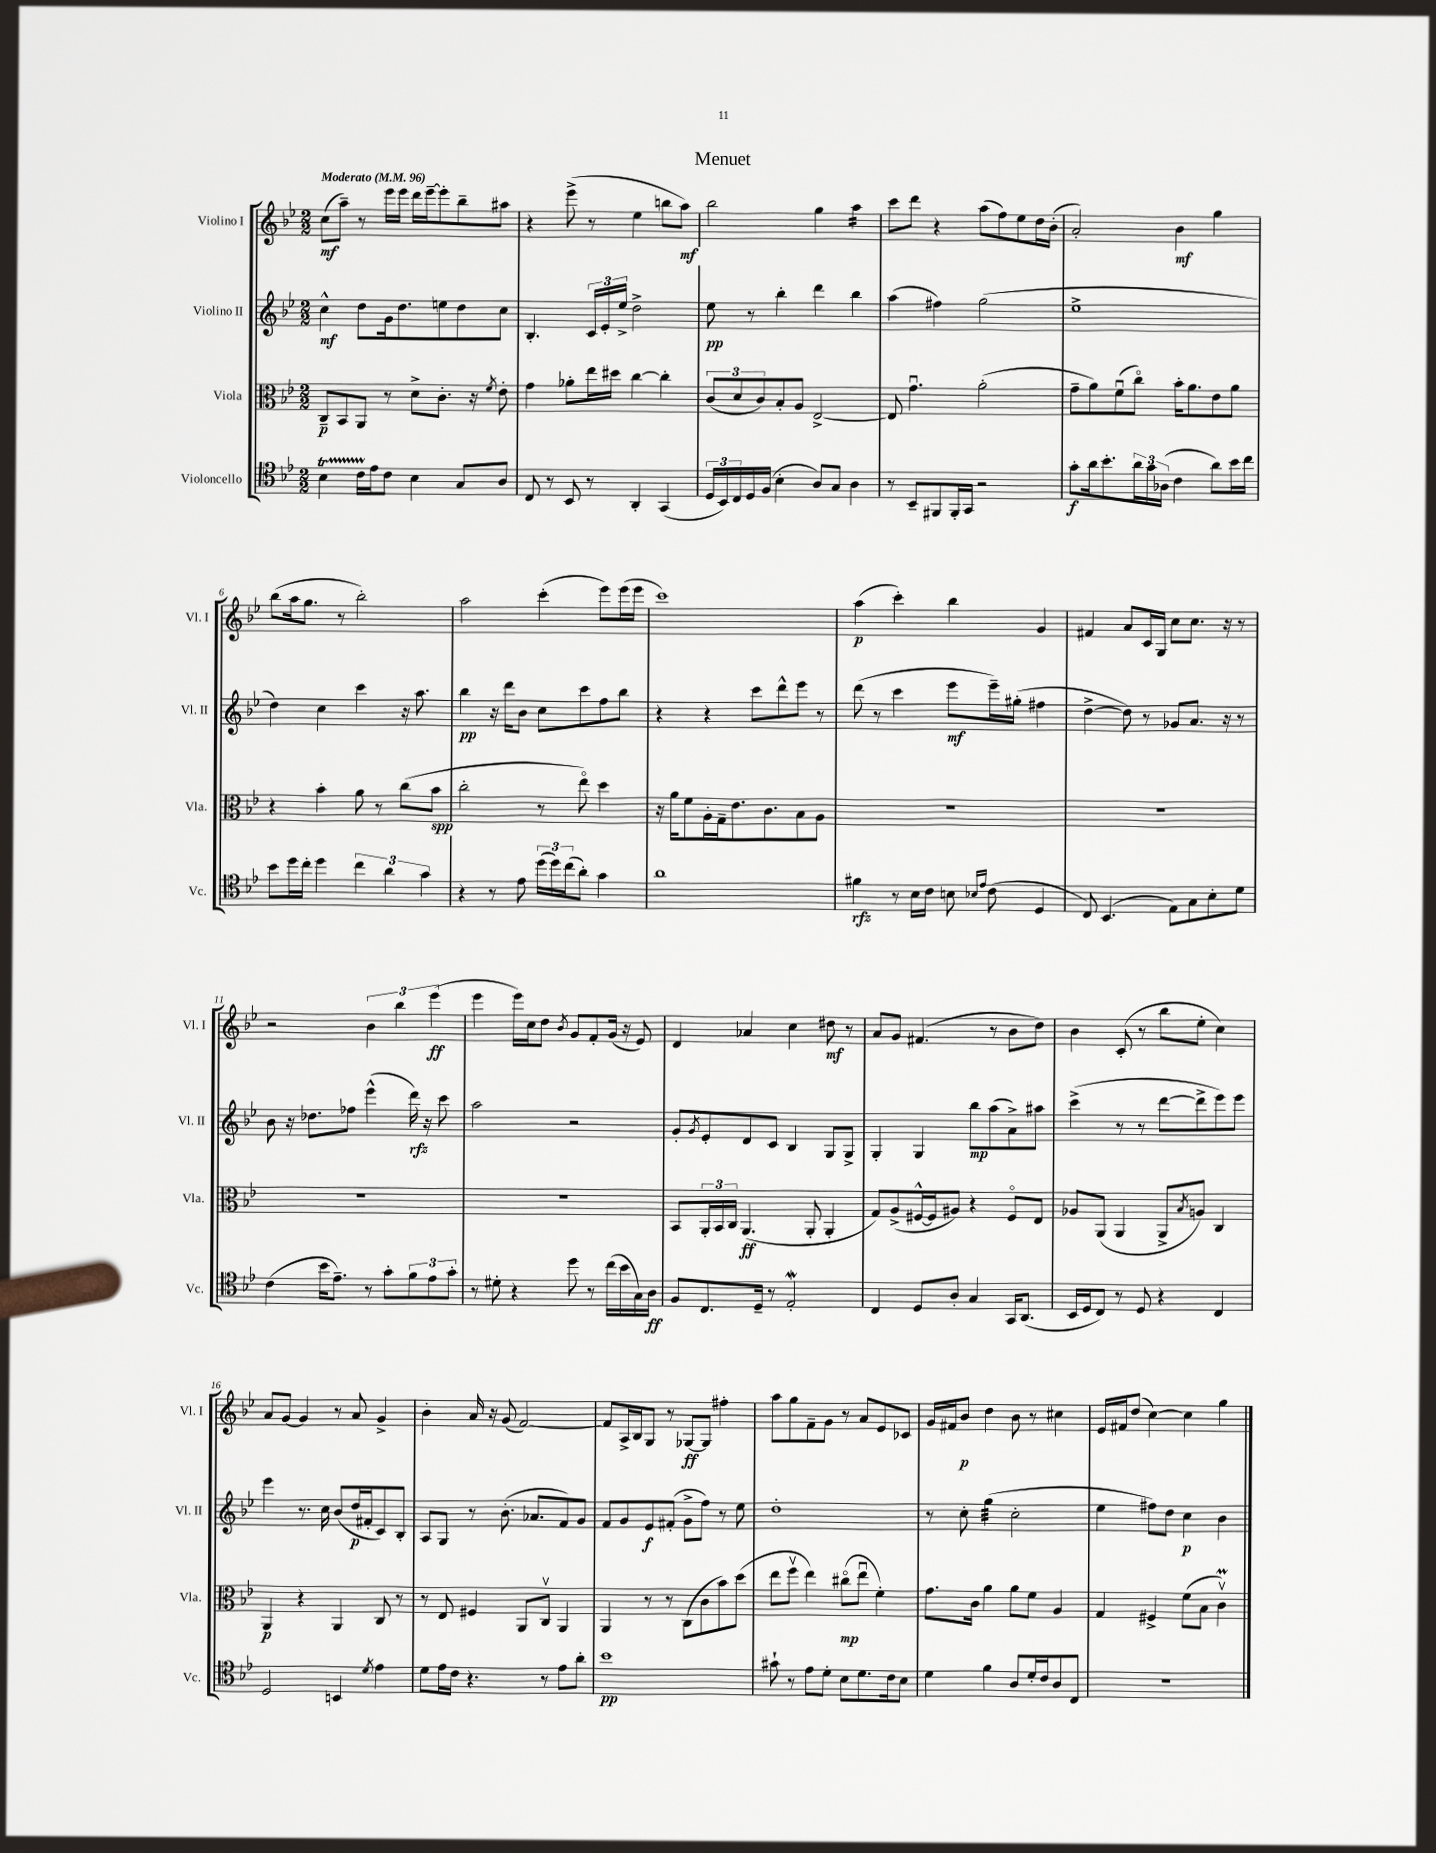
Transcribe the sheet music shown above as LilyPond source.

\header { title = "Menuet" }
<<
\new StaffGroup <<
\new Staff = "s0" \with { instrumentName = "Violino I" shortInstrumentName = "Vl. I" } {
    \clef treble \key bes \major \numericTimeSignature \time 2/2 \tempo "Moderato" 4 = 96
    c''8\mf( a''8--) r8 ees'''16 ees'''16 d'''16 ees'''16~-- ees'''8-. bes''8-- ais''8 |
    r4 ees'''8->( r8 ees''4 b''8 a''8\mf) |
    bes''2 g''4 a''4:16 |
    c'''8 d'''8 r4 a''8( f''8) ees''8 d''16 bes'16-.( |
    a'2-.) bes'4\mf g''4 |
    bes''8( a''16 g''8. r8 bes''2-.) |
    a''2 c'''4-.( ees'''8) ees'''16( ees'''16 |
    c'''1) |
    a''4\p( c'''4-.) bes''4 g'4 |
    fis'4 a'8 c'16 g16 c''8 c''8. r16 r8 |
    r2 \tuplet 3/2 { bes'4 bes''4 ees'''4\ff( } |
    ees'''4 ees'''16) c''16 d''8 \acciaccatura { bes'8 } g'8 f'8-. g'16( r16 ees'8) |
    d'4 aes'4 c''4 dis''8\mf r8 |
    a'8 g'8 fis'4.( r8 bes'8 d''8) |
    bes'4 c'8-.( r8 bes''8 ees''8-. c''4) |
    a'8 g'8~ g'4 r8 a'8 g'4-> |
    bes'4-. a'16 r16 g'8( f'2~) |
    f'8 a16-> bes16 g8 r8 ges8~\ff ges8 fis''4-. |
    a''8 g''8 f'8-- g'8 r8 a'8 ees'8 ces'8 |
    g'16 fis'16 bes'8\p d''4 bes'8 r8 cis''4 |
    ees'16 fis'16 d''8( c''4~) c''4 g''4 \bar "|." |
}
\new Staff = "s1" \with { instrumentName = "Violino II" shortInstrumentName = "Vl. II" } {
    \clef treble \key bes \major \numericTimeSignature \time 2/2
    c''4-^\mf d''8 g'16 d''8. e''8 d''8 c''8 |
    bes4.-. \tuplet 3/2 { c'16 ees'16-. ees''16-> } d''2-> |
    ees''8\pp r8 bes''4-. d'''4 bes''4 |
    a''4( fis''4) g''2( |
    ees''1-> |
    d''4) c''4 c'''4 r16 a''8. |
    bes''4\pp r16 d'''16 bes'8 c''8 c'''8 f''8 bes''8 |
    r4 r4 c'''8 d'''8-^ ees'''8 r8 |
    d'''8( r8 c'''4 ees'''8\mf ees'''16--) gis''16-.( fis''4 |
    d''4~-> d''8) r8 ges'8 a'8. r16 r8 |
    bes'8 r16 des''8. fes''8 ees'''4-^( d'''16\rfz) r16 c'''8 |
    a''2 r2 |
    g'8-. \acciaccatura { g'8 } ees'8-. d'8 c'8 bes4 g8 g8-> |
    g4-. g4 bes''8\mp a''8( a'8->) ais''8 |
    c'''4->( r8 r8 d'''8~ d'''8-> ees'''8) ees'''8 |
    ees'''4 r8. c''16 bes'8( d''16\p fis'16-. c'8) bes8-. |
    a8 g8 r8 bes'8.-.( aes'8. f'8) g'8 |
    f'8 g'8 ees'8\f fis'8-.( g'8-> f''8) r8 ees''8 |
    d''1-. |
    r8 c''8-. g''4:32( c''2-. |
    ees''4 fis''8) d''8 c''4\p bes'4 \bar "|." |
}
\new Staff = "s2" \with { instrumentName = "Viola" shortInstrumentName = "Vla." } {
    \clef alto \key bes \major \numericTimeSignature \time 2/2
    c8--\p bes,8 a,8 r8 d'8-> c'8.-. r16 \acciaccatura { f'8 } ees'8-. |
    g'4 aes'8-. ees''16 dis''16 c''4~ c''4-. |
    \tuplet 3/2 { c'8( d'8 c'8) } bes8-. a8 ees2~-> |
    ees8 g'4.\downbow a'2-.( |
    g'8-- a'8) f'8\downbow( c''8\flageolet) bes'16-. a'8. ees'8 a'8 |
    r4 bes'4-. a'8 r8 c''8( bes'8\spp |
    c''2-. r8 ees''8\flageolet) d''4 |
    r16 a'16 f'8 a16-. g16-- ees'8. c'8. bes8 a8 |
    R1 |
    R1 |
    R1 |
    R1 |
    bes,8 \tuplet 3/2 { a,16-. bes,16 c16 } a,4.\ff( a,8-. a,4-. |
    g8) a8->( fis16~-^ fis16 ais8) r4 fis8\flageolet ees8 |
    aes8 a,8( a,4 a,8-> \acciaccatura { bes8 } a8) c4 |
    a,4\p r4 a,4 c8 r8 |
    r8 ees8 fis4 a,8 c8\upbow a,4 |
    a,4 r8 r8 c8( c'8 bes'8) d''8( |
    ees''8 f''8\upbow ees''4) cis''8\flageolet\mp( ees''8\downbow f'4-.) |
    g'8. c'16 a'4 a'8 f'8 a4 |
    g4 fis4-> f'8( bes8 c'4\upbow\prall) \bar "|." |
}
\new Staff = "s3" \with { instrumentName = "Violoncello" shortInstrumentName = "Vc." } {
    \clef tenor \key bes \major \numericTimeSignature \time 2/2
    bes4\startTrillSpan c'16 ees'16\stopTrillSpan c'8 bes4 g8 a8 |
    c8 r8 bes,8 r8 a,4-. g,4( |
    \tuplet 3/2 { d16 bes,16) c16 } d16 f16( bes4-. a8) g8 a4 |
    r8 bes,8-- fis,8 fis,16-. g,16 r2 |
    g'8-.\f a'16 bes'8.-. \tuplet 3/2 { a'16 g'16 aes16( } c'4 a'8) bes'16 c''16 |
    bes'8 d''16 c''16-. d''4 \tuplet 3/2 { c''4 a'4 g'4 } |
    r4 r8 ees'8 \tuplet 3/2 { d''16( d''16) c''16( } a'8-.) g'4 |
    a'1 |
    fis'4\rfz r8 bes16 c'16 b8 \grace { bes16 ees'16 } c'8( d4 |
    c8) bes,4.( ees8) g8 bes8-. d'8 |
    c'4( bes'16 ees'8.--) r8 g'8-. \tuplet 3/2 { f'8 ees'8 g'8-. } |
    r8 dis'8-. r4 d''8 r8 c''16( bes'16 g16) a16\ff |
    f8 c8. d16-- r8 ees2-.\mordent |
    c4 d8 a8-. g4 g,16 a,8.( |
    bes,16 d16 c8) r8 d8 r4 c4 |
    d2 b,4 \acciaccatura { d'8 } ees'4 |
    d'8 ees'16 c'16 r4. r8 ees'8 a'8-. |
    bes'1\pp |
    gis'8-! r8 ees'8 d'8-. bes8 d'8. c'16 bes8 |
    d'4 f'4 a8 d'16-. c'16 a8 c8 |
    R1 \bar "|." |
}
>>
>>
